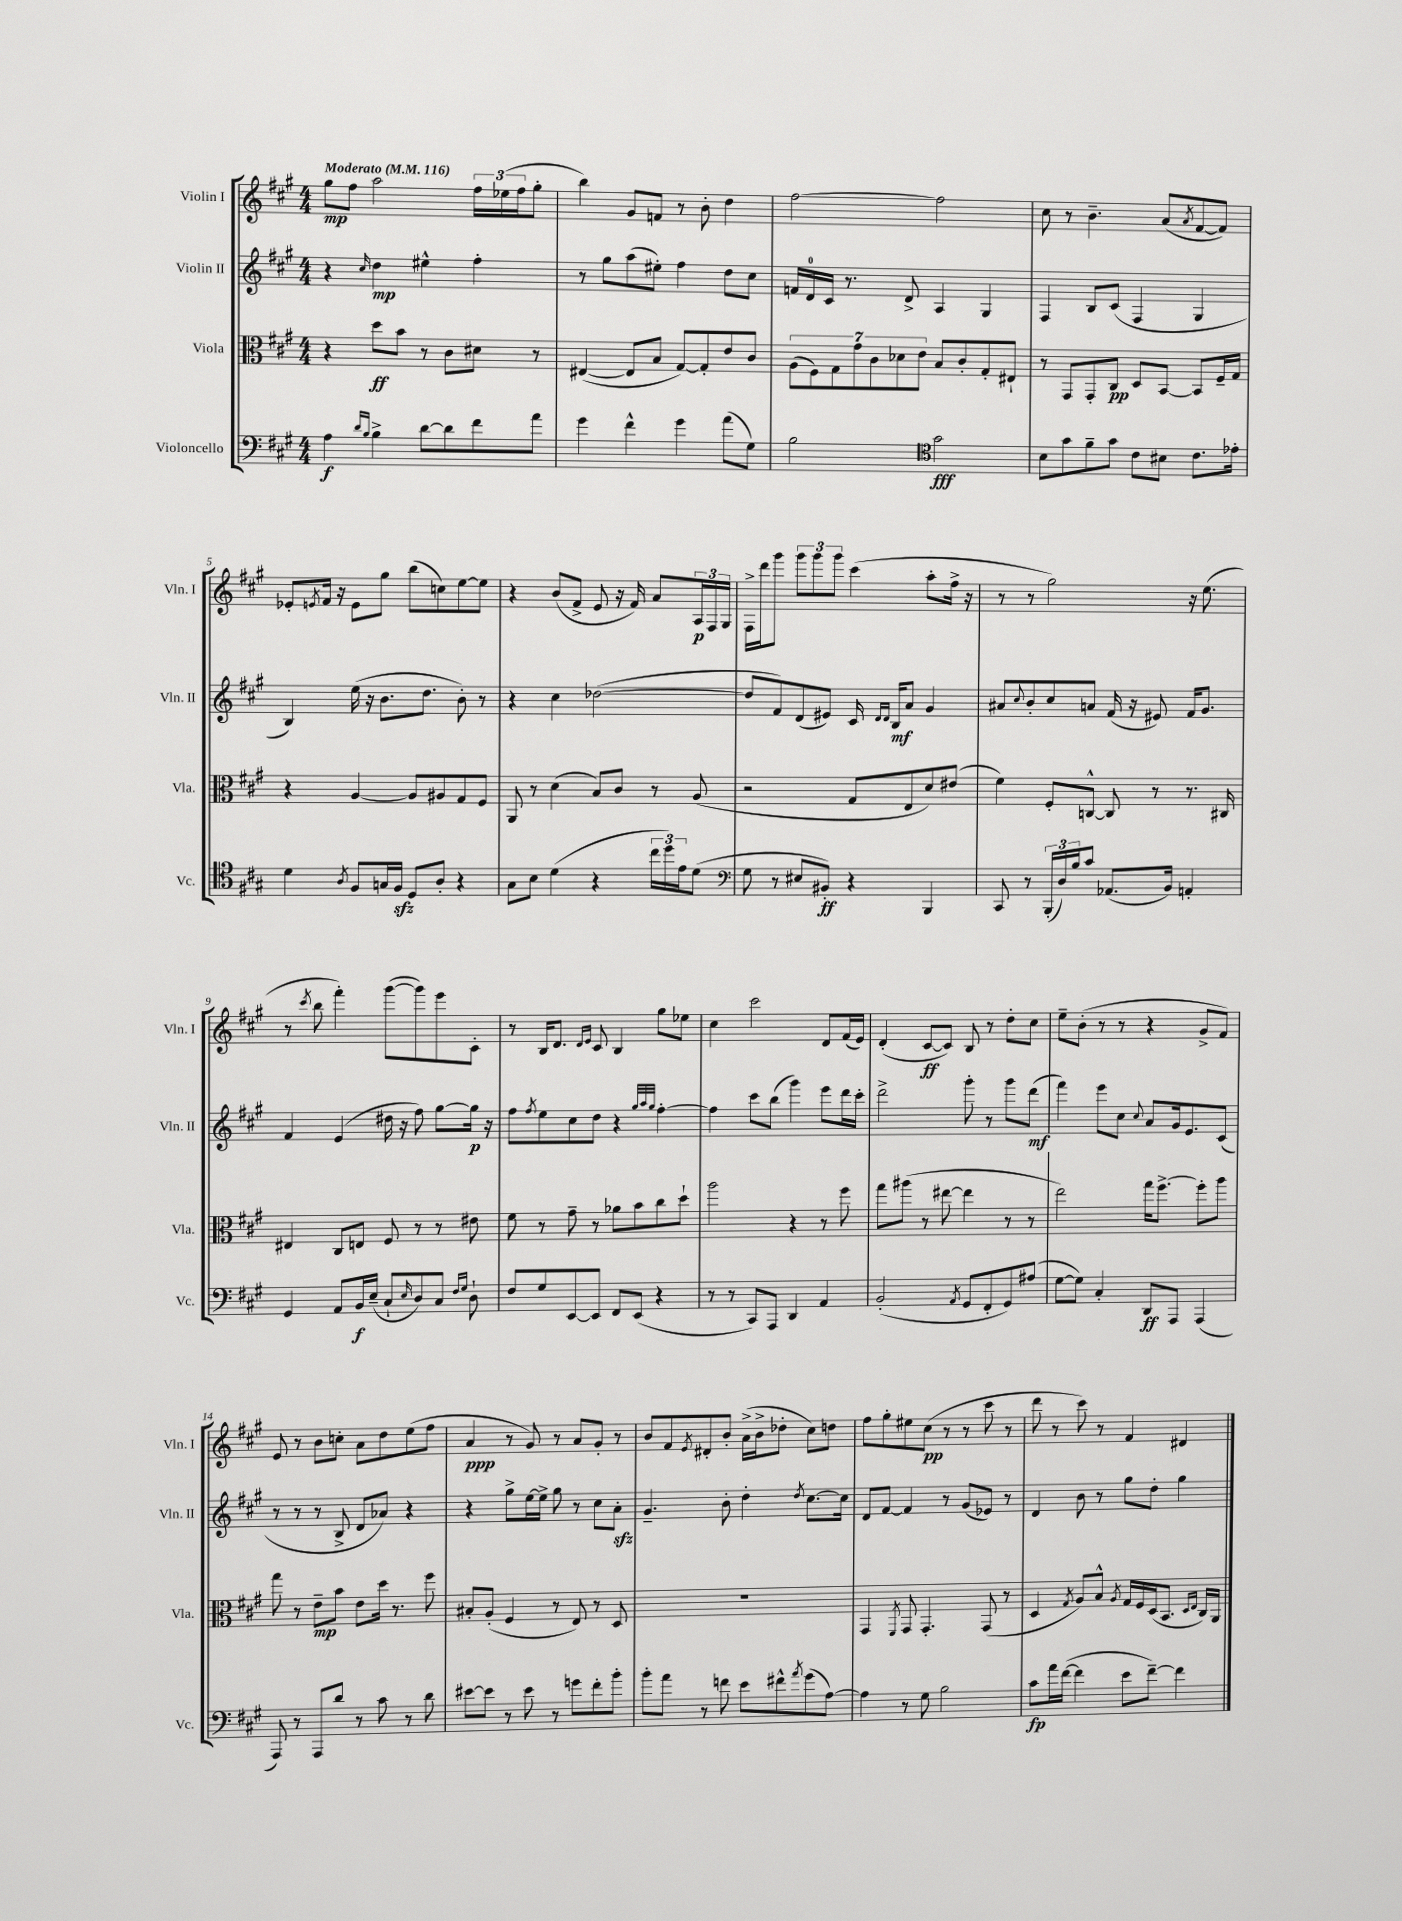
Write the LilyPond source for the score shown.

<<
\new StaffGroup <<
\new Staff = "s0" \with { instrumentName = "Violin I" shortInstrumentName = "Vln. I" } {
    \clef treble \key a \major \numericTimeSignature \time 4/4 \tempo "Moderato" 4 = 116
    gis''8\mp fis''8 a''2 \tuplet 3/2 { fis''16 ees''16( fis''16 } gis''8-. |
    b''4) gis'8 f'8 r8 b'8-. d''4 |
    fis''2~ fis''2 |
    cis''8 r8 b'4.-- a'8( \acciaccatura { a'8 } fis'8~ fis'8) |
    ees'8-. \acciaccatura { e'8 } fis'16 r16 e'8 gis''8 b''8( c''8) e''8~ e''8 |
    r4 b'8( fis'8-> e'8 r16 fis'16) a'8 \tuplet 3/2 { a16\p fis16 gis16 } |
    fis16-> d'''16 gis'''8 \tuplet 3/2 { gis'''8 gis'''8 gis'''8 } cis'''4( a''8-. fis''16-> r16 |
    r8 r8 gis''2) r16 e''8.( |
    r8 \acciaccatura { cis'''8 } b''8 fis'''4-.) gis'''8~( gis'''8) e'''8 cis'8-. |
    r8 b16 d'8. \grace { d'16 e'16 } cis'8 b4 gis''8 ees''8 |
    cis''4 cis'''2 d'8 fis'16( e'16) |
    d'4-.( cis'8~\ff cis'8) b8 r8 d''8-. cis''8 |
    e''8-- b'8-.( r8 r8 r4 gis'8-> fis'8) |
    e'8 r8 b'8 c''8-. a'8 d''8 e''8( fis''8 |
    a'4\ppp r8 gis'8) r8 a'8 gis'8-. r8 |
    b'8 fis'8 \acciaccatura { e'8 } dis'8-. b'8-. a'16->( b'16-> des''8-. cis''8) d''8 |
    fis''8 gis''8-. eis''8 cis''8\pp( r8 r8 cis'''8 r8 |
    d'''8 r8 cis'''8) r8 fis'4 dis'4 \bar "|." |
}
\new Staff = "s1" \with { instrumentName = "Violin II" shortInstrumentName = "Vln. II" } {
    \clef treble \key a \major \numericTimeSignature \time 4/4
    r4 \grace { cis''16 } d''4\mp eis''4-^ fis''4-. |
    r8 gis''8 a''8( eis''8-.) fis''4 d''8 cis''8 |
    f'16 d'16-0 cis'16 r8. d'8-> a4 gis4 |
    fis4 b8 cis'8( fis4 gis4 |
    b4) e''16( r16 b'8. d''8. b'8-.) r8 |
    r4 cis''4 des''2~( |
    des''8 fis'8) d'8( eis'8) cis'16 \grace { d'16 d'16 } b16\mf a'8 gis'4 |
    ais'8 \appoggiatura { cis''8 } b'8-. cis''8 a'8 fis'16( r16 eis'8) fis'16 gis'8. |
    fis'4 e'4( dis''16 r16 fis''8) gis''8~ gis''16\p r16 |
    fis''8 \acciaccatura { fis''8 } e''8 cis''8 d''8 r4 \grace { gis''32 a''32 gis''32 } fis''4~-. |
    fis''4 cis'''8 b''8( gis'''4) e'''8 d'''16 cis'''16-. |
    d'''2-> gis'''8-. r8 gis'''8 d'''8\mf( |
    fis'''4) e'''8 cis''8 \appoggiatura { cis''8 } a'8 gis'16 e'8. cis'8( |
    r8 r8 r8 b8-> d'8 aes'8) r4 |
    r4 gis''8-> e''16~ e''16-> gis''8 r8 cis''8 a'8-.\sfz |
    gis'4.-- b'8-. d''4-. \acciaccatura { d''8 } cis''8.~ cis''16 |
    d'8 fis'8~ fis'4 r8 gis'8( ees'8) r8 |
    d'4 b'8 r8 gis''8 d''8-. gis''4 \bar "|." |
}
\new Staff = "s2" \with { instrumentName = "Viola" shortInstrumentName = "Vla." } {
    \clef alto \key a \major \numericTimeSignature \time 4/4
    r4 d''8\ff b'8 r8 cis'8 dis'8 r8 |
    eis4~( eis8 b8 gis8~) gis8-. e'8 cis'8 |
    \tuplet 7/4 { a8( fis8) gis8 gis'8 cis'8 des'8 e'8 } b8 cis'8-. gis8-. eis8-! |
    r8 gis,8 gis,8-. cis8\pp d8 b,8~ b,8 fis16-- gis16 |
    r4 a4~ a8 ais8 gis8 fis8 |
    a,8 r8 d'4( b8) cis'8 r8 a8( |
    r2 gis8 e8 d'8) eis'8( |
    fis'4) fis8-. c8~-^ c8 r8 r8. cis16 |
    eis4 cis8 e8 fis8 r8 r8 eis'8 |
    fis'8 r8 gis'8-- r8 aes'8 b'8 cis''8 d''8-! |
    a''2 r4 r8 fis''8 |
    gis''8 ais''8( r8 eis''8~ eis''4 r8 r8 |
    e''2) gis''16 fis''8.~-> fis''8-. a''8 |
    gis''8 r8 e'8--\mp b'8 e'8 d''16 r8. fis''8 |
    bis8-. a8-.( fis4 r8 e8) r8 d8 |
    R1 |
    gis,4 \acciaccatura { fis,8 } gis,8 gis,4.-. gis,8( r8 |
    d4 \acciaccatura { gis8 } a8) b8-^ \acciaccatura { a8 } gis16 fis16 d16( b,8. \grace { d16 e16 } cis16) a,16 \bar "|." |
}
\new Staff = "s3" \with { instrumentName = "Violoncello" shortInstrumentName = "Vc." } {
    \clef bass \key a \major \numericTimeSignature \time 4/4
    a4\f \grace { d'16 b16 } b4-> d'8~ d'8 fis'8 a'8 |
    gis'4 fis'4-^ gis'4 a'8( gis8) |
    b2 \clef tenor gis'2\fff |
    b8 gis'8 fis'8-- gis'8 cis'8 bis8 cis'8. ees'16-. |
    d'4 \acciaccatura { a8 } fis8 g16 fis16\sfz d8 a8-. r4 |
    gis8 b8 d'4( r4 \tuplet 3/2 { cis''16 d''16) e'16 } d'8( |
    \clef bass gis8 r8 eis8 bis,8-.\ff) r4 b,,4 |
    cis,8 r8 \tuplet 3/2 { b,,16-.( d16) b16 } cis'8 aes,8.( b,16) a,4-. |
    gis,4 a,8 b,16\f e16--( cis8-! \grace { e16 } d8) cis8 \grace { fis16 gis16 } d8-! |
    fis8 gis8 e,8~ e,8 fis,8 e,8( r4 |
    r8 r8 cis,8) a,,8 d,4 a,4 |
    b,2-.( \acciaccatura { a,8 } gis,8 fis,8-. gis,8) ais8( |
    gis8~ gis8) cis4-. d,8\ff a,,8 a,,4( |
    a,,8) r8 a,,8 d'8 r8 cis'8 r8 d'8 |
    eis'8~ eis'8 r8 eis'8 r8 g'8 fis'8-. b'8-. |
    b'8-. a'8 r8 f'8 e'8 fis'8-^ \acciaccatura { a'8 } gis'8( a8~) |
    a4 r8 gis8 b2 |
    cis'8\fp a'16 fis'16~( fis'4 e'8 fis'8~--) fis'4 \bar "|." |
}
>>
>>
